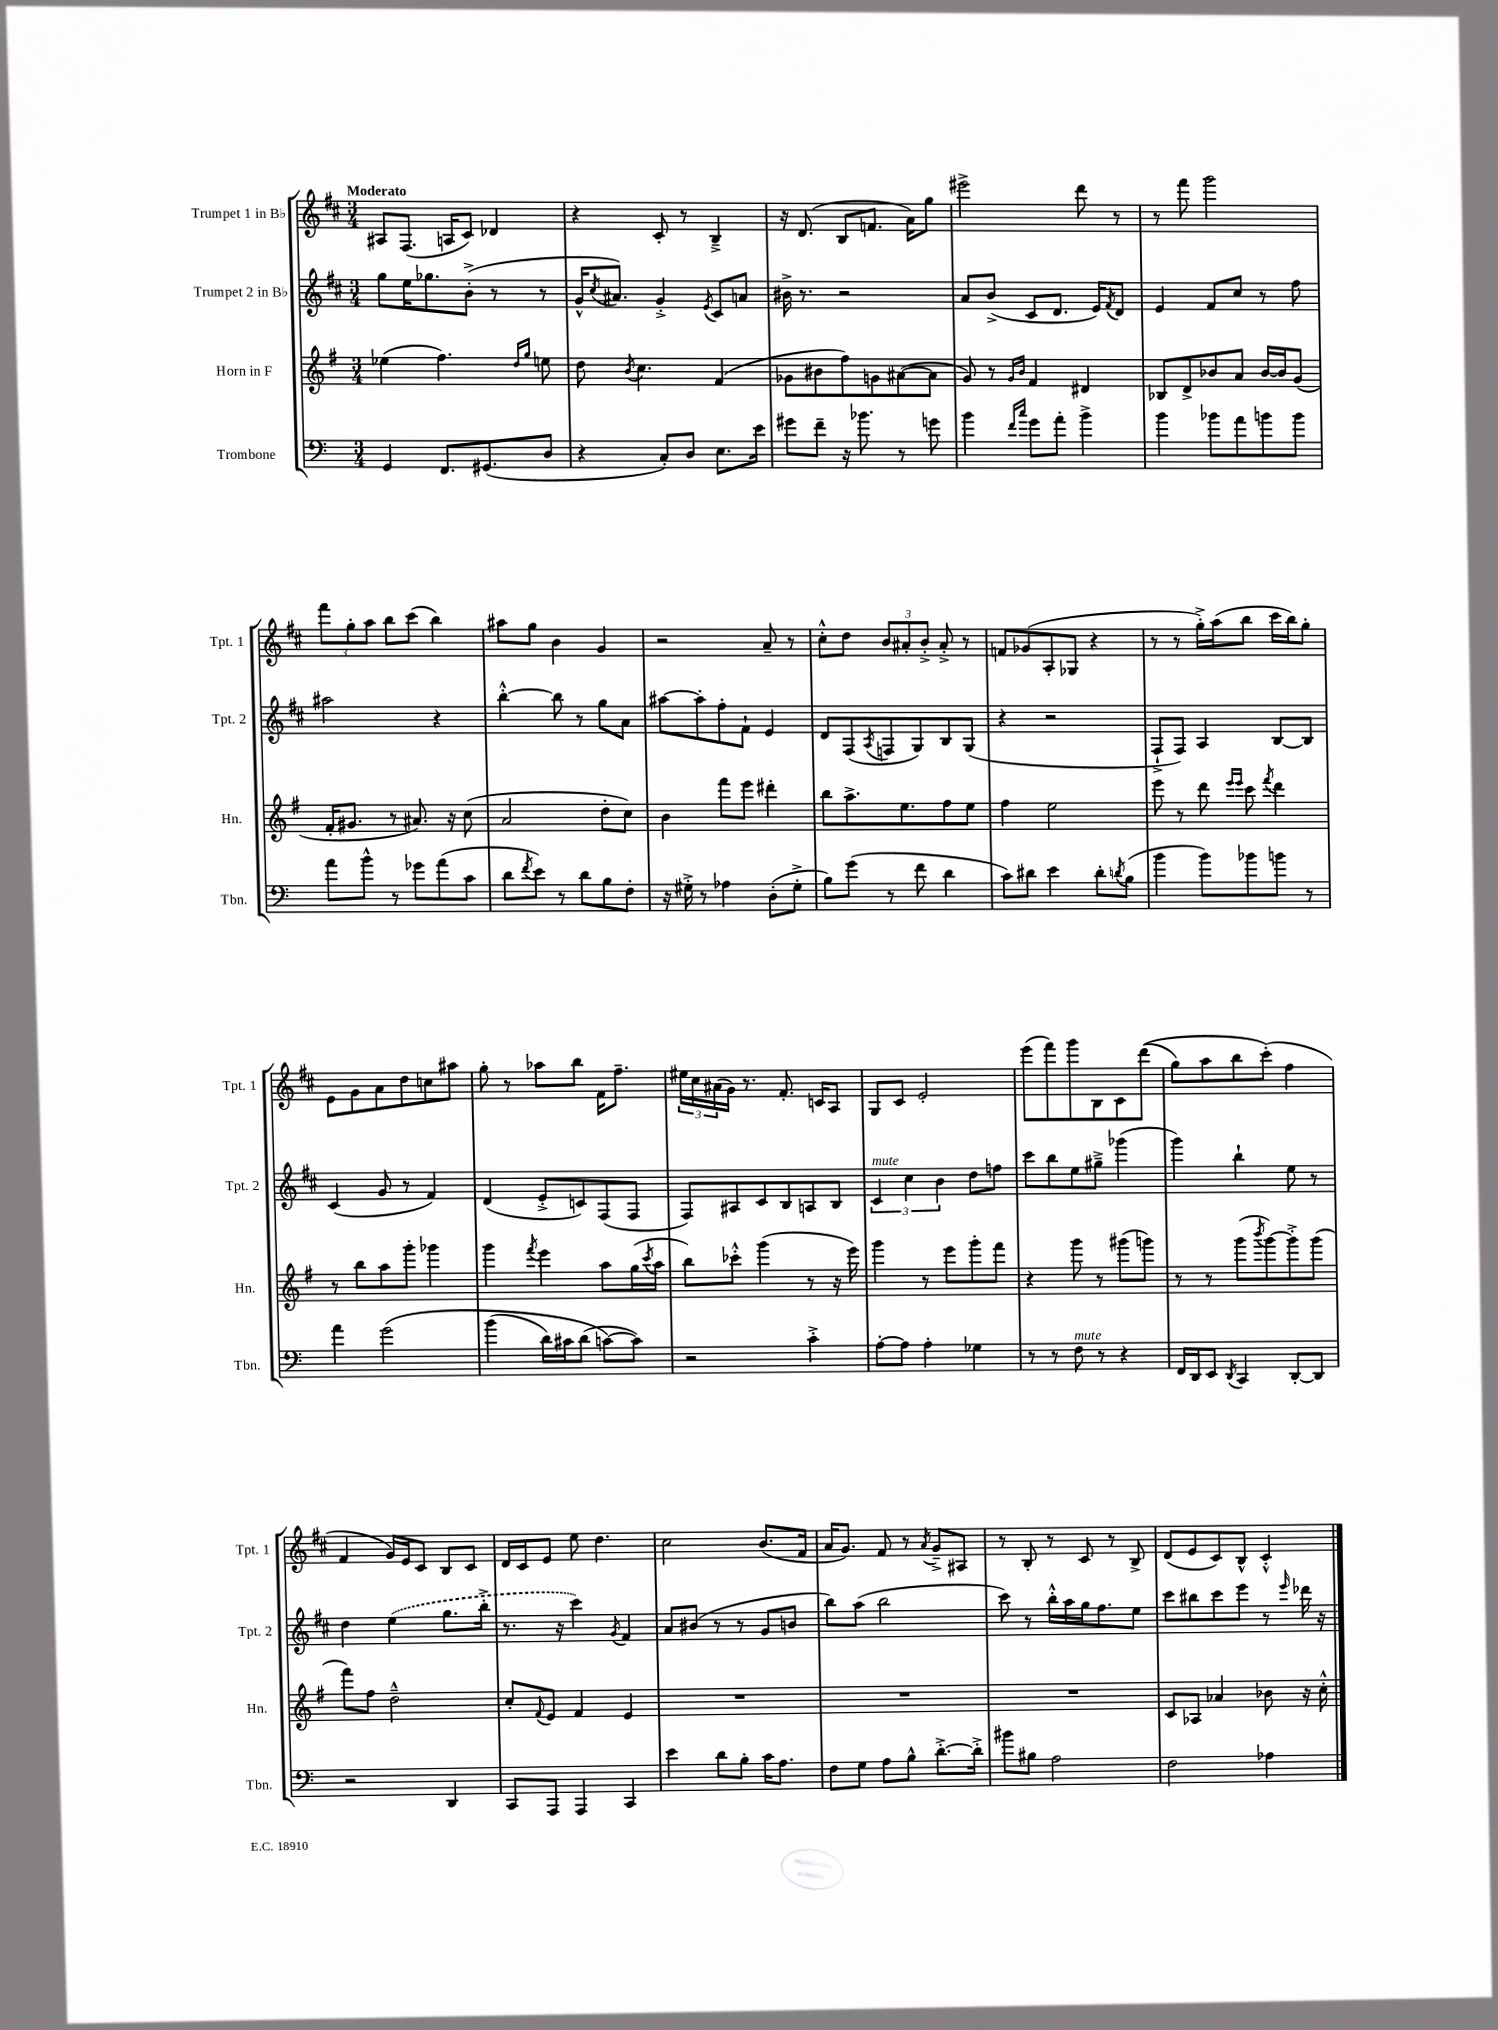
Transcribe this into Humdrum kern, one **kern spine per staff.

**kern	**kern	**kern	**kern
*part4	*part3	*part2	*part1
*staff4	*staff3	*staff2	*staff1
*I"Trombone	*I"Horn in F	*I"Trumpet 2 in B♭	*I"Trumpet 1 in B♭
*I'Tbn.	*I'Hn.	*I'Tpt. 2	*I'Tpt. 1
*clefF4	*clefG2	*clefG2	*clefG2
*k[]	*k[f#]	*k[f#c#]	*k[f#c#]
*M3/4	*M3/4	*M3/4	*M3/4
=1	=1	=1	=1
!	!	!	!LO:TX:a:B:t=Moderato
4GG/	(4ee-X\	8gg\L	8A#X/L
.	.	16ee\K	(8.F#/J
.	.	8.gg-X\	.
8.FF/L	4.ff#\)	.	.
.	.	.	16An/KL
.	.	(8b'^\J	8c#/J)
(8.GG#X/	.	.	.
.	.	8r	4d-X/
.	16qqdd/LL	.	.
.	16qqgg/JJ	.	.
8D/J	8een\	8r	.
=2	=2	=2	=2
4r	8dd\	16g^^/KL	4r
.	.	8qcc#/	.
.	.	8.a#X/J)	.
.	8qb/	.	.
.	4.cc\	.	.
8C'/L)	.	4g'^/	8c#'/
8D/J	.	.	8r
.	.	8qe/	.
8.E\L	(4f#/	8c#/L	4B~^/
.	.	8an/J	.
16e\Jk	.	.	.
=3	=3	=3	=3
8g#X\L	8g-X\L	16b#X^\	16r
.	.	8.r	(8.d/
8f~\J	8b#X\	.	.
16r	8ff#\)	2r	8B/L
8.b-X\	.	.	.
.	8gn\	.	8.fn/J
8r	([8a#X\	.	.
.	.	.	16a\KL)
8gn\	8a#\J]	.	8gg\J
=4	=4	=4	=4
4b\	8g/)	8a/L	2eee#X^\
.	8r	(8b^/J	.
16qqf/LL	16qqg/LL	.	.
16qqcc/JJ	16qqb/JJ	.	.
8g\L	4f#/	8c#/L	.
8a'\J	.	8.d/J	.
4b^\	4d#X/	.	8ddd\
.	.	16e/KL)	.
.	.	8qf#/	.
.	.	8d/J	8r
=5	=5	=5	=5
4b\	8B-X/L	4e/	8r
.	8d^/	.	8fff#\
8b-X\L	8b-X/	8f#/L	2ggg\
8a\	8a/J	8cc#/J	.
8bn\	[16b-/LL	8r	.
.	16b-/J]	.	.
8b\J	(8g/J	8ff#\	.
!!LO:LB:g=z
=6	=6	=6	=6
8a\L	16f#'/KL	2aa#X\	12fff#\L
.	8.g#X/J	.	.
.	.	.	12gg'\
8b^^\J	.	.	.
.	.	.	12aa\J
8r	8r	.	8bb\L
8g-X\L	8.a#X/)	.	(8ccc#\J
(8a\	.	4r	4bb\)
.	16r	.	.
8c\J	(8cc\	.	.
=7	=7	=7	=7
8d\L	2a/	[4bb'^^\	8aa#X\L
8qf/	.	.	.
8e\J)	.	.	8gg\J
8r	.	8bb\]	4b\
8d\L	.	8r	.
8B\	8dd'\L	8gg\L	4g/
8F'\J	8cc\J)	8a\J	.
=8	=8	=8	=8
16r	4b\	[8aa#X\L	2r
16G#X'^\	.	.	.
8r	.	8aa#'\]	.
4A-X\	8fff#\L	8ff#'\	.
.	8eee\J	8f#`\J	.
(8D'\L	4ddd#X'\	4e/	8a~/
8G#'^\J	.	.	8r
=9	=9	=9	=9
8B\L)	8bb\L	8d/L	8cc#'^^\L
(8g\J	8.aa^\	(8F#/	8dd\J
.	.	8qA/	.
8r	.	8Fn/	12b/L
.	8.ee\	.	.
.	.	.	12a#X'/
8f\	.	8G/)	.
.	.	.	12b'^/J
4d\	8ff#\	8B/	8a#'^/
.	8ee\J	(8G/J	8r
=10	=10	=10	=10
8c\L)	4ff#\	4r	8fn/L
8d#X\J	.	.	(8g-X/
4e\	2ee\	2r	8A'/
.	.	.	8G-X/J
8d#'\L	.	.	4r
8qdn/	.	.	.
(8B\J	.	.	.
=11	=11	=11	=11
4b\	8eee\	8F#`^/L	8r
.	8r	8F#/J)	8r
8b\L)	8ddd\	4A/	16gg'^\LL)
.	.	.	(16aa\J
.	16qqeee/LL	.	.
.	16qqeee/JJ	.	.
8b-X\	8ccc\	.	8bb\J
.	8qfff#/	.	.
8bn\J	4ddd\	[8B/L	16ccc#\LL
.	.	.	16bb\J)
8r	.	8B/J]	8gg'\J
!!LO:LB:g=z
=12	=12	=12	=12
4a\	8r	(4c#/	8e\L
.	8bb\L	.	8g\
(2g\	8aa\	8g/	8a\
.	8ggg'\J	8r	8dd\
.	4ggg-X\	4f#/)	8ccn\
.	.	.	8aa#X\J
=13	=13	=13	=13
(4b\	4ggg\	(4d/	8gg'\
.	.	.	8r
.	8qfff#/	.	.
16d\LL)	4eee\	8e'^/L	8aa-X\L
16c#X\J	.	.	.
(8d\J	.	8cn/)	8bb\J
[8cn\L)	8aa\L	(8F#/	16f#\KL
.	.	.	8.ff#~\J
8c\J])	(16gg\L	8F#/J	.
.	8qccc/	.	.
.	16aa\JJ	.	.
=14	=14	=14	=14
2r	8bb\L)	8F#/L)	24ee#X\LL
.	.	.	24cc#\
.	.	.	(24a#X\
.	8ccc-X'^^\J	8A#X/	16g\JJ)
.	.	.	8.r
.	(4ggg\	8c#/	.
.	.	8B/	8.f#'/
4c'^\	8r	8An/	.
.	.	.	16cn/KL
.	16r	8B/J	8A/J
.	16eee\)	.	.
=15	=15	=15	=15
!	!	!LO:TX:a:i:t=mute	!
[8A'\L	4ggg\	6c#/	8G/L
8A\J]	.	.	8c#/J
.	.	6cc#\	.
4A'\	8r	.	2e'/
.	.	6b\	.
.	8eee\L	.	.
4G-X\	8ggg'\	8dd\L	.
.	8fff#\J	8ffn\J	.
=16	=16	=16	=16
8r	4r	8ccc#\L	(8eee\L
8r	.	8bb\	8fff#\)
!LO:TX:a:i:t=mute	!	!	!
8F\	8ggg\	8ee\	8ggg\
8r	8r	8gg#X~^\J	8B\
4r	(8ggg#X\L	(4ggg-X\	8c#\
.	8gggn\J)	.	((8ddd\J
=17	=17	=17	=17
16FF/LL	8r	4ggg\)	8gg\L)
16DD/J	.	.	.
8EE/J	8r	.	8aa\
8qDD/	.	.	.
4CC/	(8ggg\L	4bb`\	8bb\
.	8qbbb/	.	.
.	[8ggg\)	.	(8ccc#'\J)
[8DD'/L	8ggg'^\]	8ee\	4ff#\
8DD/J]	(8ggg\J	8r	.
!!LO:LB:g=z
=18	=18	=18	=18
2r	8fff#\L)	4dd\	4f#/
.	8ff#\J	.	.
.	2dd~^^\	(4ee\	16g/LL)
.	.	.	16e/J
.	.	.	8c#/J
4DD/	.	8.gg\L	8B/L
.	.	.	8c#/J
.	.	16bb'^\Jk	.
=19	=19	=19	=19
8CC/L	8cc'/L	8.r	16d/LL
.	.	.	16c#/J
.	8qqf#/	.	.
8AAA/J	8e/J	.	8e/J
.	.	16r	.
4AAA/	4f#/	4ccc#\)	8ee\
.	.	.	4.dd\
.	.	8qg/	.
4CC/	4e/	4f#/	.
=20	=20	=20	=20
4e\	2.r	8a/L	2cc#\
.	.	(8b#X/J	.
8d\L	.	8r	.
8B'\J	.	8r	.
16c\KL	.	8g/L	(8.b/L
8.A\J	.	.	.
.	.	8bn/J	.
.	.	.	16f#/Jk
=21	=21	=21	=21
8F\L	2.r	8bb\L)	16a/KL
.	.	.	8.g/J)
8G\J	.	(8aa\J	.
8A\L	.	2bb\	8f#/
8B^^\J	.	.	8r
.	.	.	8qa/
[8.d'^\L	.	.	8g~^/L
.	.	.	8A#X/J
16d'^\Jk]	.	.	.
=22	=22	=22	=22
8b#X\L	2.r	8ccc#\)	8r
8B#X\J	.	8r	8B'/
2A\	.	16bb'^^\LL	8r
.	.	16aa\	.
.	.	16gg\J	8c#/
.	.	8.ff#\	.
.	.	.	8r
.	.	8ee\J	8B^/
=23	=23	=23	=23
2F\	8c/L	8ccc#\L	(8d/L
.	8A-X/J	8bb#X\	8e/
.	4a-X/	8ccc#\	8c#/)
.	.	8eee\J	8B^^/J
4A-X\	8b-X\	8r	4c#'^^/
.	.	16qqeee/	.
.	16r	16ddd-X\	.
.	16cc'^^\	16r	.
==	==	==	==
*-	*-	*-	*-
